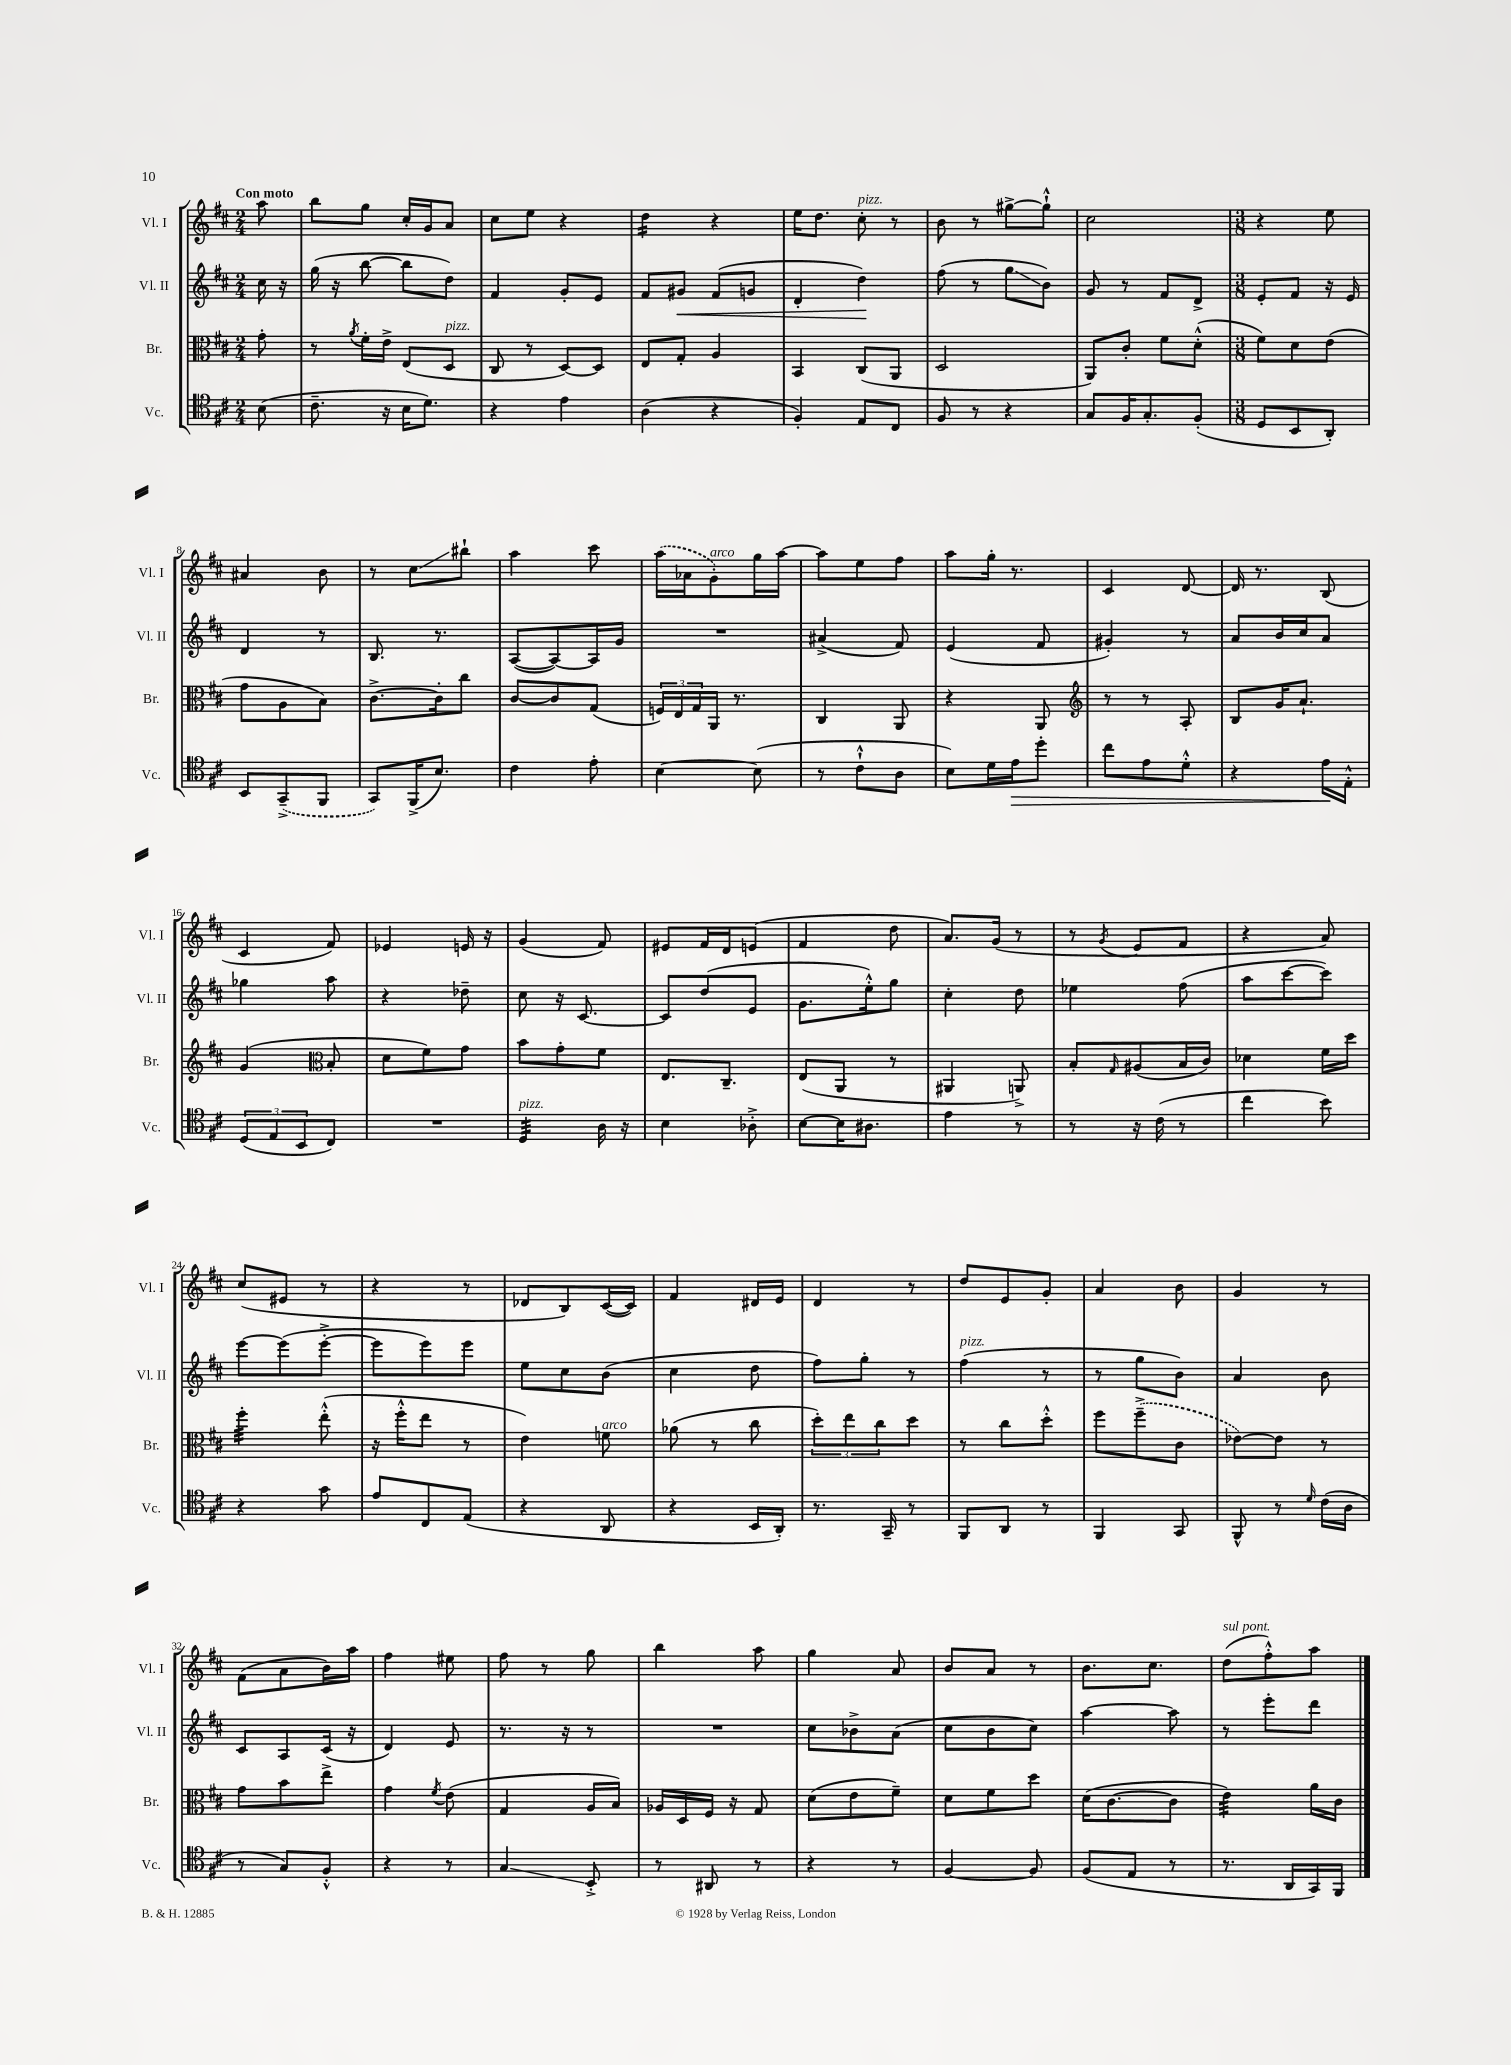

**kern	**kern	**kern	**kern
*staff4	*staff3	*staff2	*staff1
*clefC4	*clefC3	*clefG2	*clefG2
*k[f#c#]	*k[f#c#]	*k[f#c#]	*k[f#c#]
*M2/4	*M2/4	*M2/4	*M2/4
(8B	8g'	16cc#	8aa
.	.	16r	.
=	=	=	=
8.c#~	8r	(16gg	8bb
.	.	16r	.
.	8qa	.	.
.	16f#'	[8bb	8gg
16r	16e^	.	.
16B	(8E	8bb]	16cc#'
8.d)	.	.	16g
.	8D	8dd)	8a
=	=	=	=
4r	8C#	4f#	8cc#
.	8r	.	8ee
4e	[8D)	8g'	4r
.	8D]	8e	.
=	=	=	=
(4A	8E	8f#	4dd
.	8G'	8g#	.
4r	4A	(8f#	4r
.	.	8g	.
=	=	=	=
4F#')	4BB	4d'	16ee
.	.	.	8.dd
8E	(8C#	4dd)	8cc#'
8C#	8AA	.	8r
=	=	=	=
8F#	2D	(8ff#	8b
8r	.	8r	8r
4r	.	8gg	[8gg#^
.	.	8b)	8gg#`^^]
=	=	=	=
8G	8AA)	8g	2cc#
16F#	8c#'	8r	.
8.G'	.	.	.
.	8f#	8f#	.
(8F#'	(8d'^^	8d^	.
=	=	=	=
*M3/8	*M3/8	*M3/8	*M3/8
8D	8f#)	8e'	4r
8BB	8d	8f#	.
8AA')	(8e	16r	8ee
.	.	16e	.
=	=	=	=
8BB	8g	4d	4a#
(8GG~^	8A	.	.
8FF#	8B)	8r	8b
=	=	=	=
8GG)	[8.c#^	8.B	8r
(16FF#^	.	.	8cc#
8.B)	16c#']	8.r	.
.	8cc#	.	8bb#`
=	=	=	=
4c#	[8c#	([8A	4aa
.	8c#]	8A_)	.
8e'	(8G	16A]	8ccc#
.	.	16g	.
=	=	=	=
[4B	24F)	4.r	(16aa
.	24E	.	.
.	.	.	16a-
.	24G	.	.
.	16AA	.	8g')
.	8.r	.	.
(8B]	.	.	16gg
.	.	.	[16aa
=	=	=	=
8r	4C#	(4a#^	8aa]
8c#`^^	.	.	8ee
8A	8AA	8f#)	8ff#
=	=	=	=
8B)	4r	(4e	8aa
16d	.	.	16gg'
16e	.	.	8.r
8dd'	8AA	8f#	.
=	=	=	=
*	*clefG2	*	*
8cc#	8r	4g#')	4c#
8e	8r	.	.
8d'^^	8A'	8r	[8d
=	=	=	=
4r	8B	8a	16d]
.	.	.	8.r
.	16g	16b	.
.	8.a`	16cc#	.
16e	.	8a	(8B
16E'^^	.	.	.
=	=	=	=
(12D	(4g	4gg-	4c#
12E	.	.	.
12BB	.	.	.
*	*clefC3	*	*
8C#)	8B'	8aa	8f#)
=	=	=	=
4.r	8d	4r	4e-
.	8f#)	.	.
.	8g	8dd-~	16e
.	.	.	16r
=	=	=	=
4D	8b	8cc#	(4g
.	8g'	16r	.
.	.	[8.c#	.
16A	8f#	.	8f#)
16r	.	.	.
=	=	=	=
4B	8.E	8c#]	8e#
.	.	(8dd	16f#
.	8.C#~	.	16d
8A-'^	.	8e	(8e
=	=	=	=
[8B	(8E	8.g	4f#
16B]	8AA	.	.
8.A#	.	16ee'^^)	.
.	8r	8gg	8dd
=	=	=	=
4e	4AA#	4cc#'	8.a)
.	.	.	(16g
8r	8AA^)	8dd	8r
=	=	=	=
8r	8B'	4ee-	8r
.	16qqG	.	8qg
16r	(8A#	.	8e
(16c#	.	.	.
8r	16B	(8ff#	8f#
.	16c#)	.	.
=	=	=	=
4cc#	4d-	8aa	4r
.	.	[8ccc#	.
8b)	16f#	8ccc#])	8a)
.	16dd	.	.
=	=	=	=
4r	4ff#'	[8eee	(8cc#
.	.	(8eee]	8e#
8g	(8ee'^^	[8eee'^	8r
=	=	=	=
8e	16r	8eee]	4r
.	16ff#'^^	.	.
8C#	8ee	8eee)	.
(8E	8r	8eee	8r
=	=	=	=
4r	4e)	8ee	8d-
.	.	8cc#	8B)
8AA	8f	(8b	([16c#
.	.	.	16c#])
=	=	=	=
4r	(8a-	4cc#	4f#
.	8r	.	.
16BB	8cc#	8dd	16d#
16AA')	.	.	16e
=	=	=	=
8.r	12dd')	8ff#)	4d
.	12ee	.	.
.	.	8gg'	.
.	12cc#	.	.
16GG~	.	.	.
8r	8dd	8r	8r
=	=	=	=
8FF#	8r	(4ff#	8dd
8AA	8cc#	.	8e
8r	8dd'^^	8r	8g'
=	=	=	=
4FF#	8ff#	8r	4a
.	(8ff#~^	8gg	.
8GG	8c#	8b)	8b
=	=	=	=
8FF#^^	[8e-)	4a	4g
8r	8e-]	.	.
16qqd	.	.	.
(16c#	8r	8b	8r
16A	.	.	.
=	=	=	=
8r	8g	8c#	(8f#
8G)	8b	8A	8a
8F#'^^	8ee^	(16c#	16b)
.	.	16r	16aa
=	=	=	=
4r	4g	4d)	4ff#
.	8qf#	.	.
8r	(8e	8e	8ee#
=	=	=	=
4G	4G	8.r	8ff#
.	.	.	8r
.	.	16r	.
8BB'^	16A	8r	8gg
.	16B)	.	.
=	=	=	=
8r	16A-	4.r	4bb
.	16D	.	.
8AA#	16F#	.	.
.	16r	.	.
8r	8G	.	8aa
=	=	=	=
4r	(8d	8cc#	4gg
.	8e	8b-^	.
8r	8f#~)	(8a	8a
=	=	=	=
[4F#	8d	8cc#	8b
.	8f#	8b	8a
8F#]	8dd	8cc#)	8r
=	=	=	=
(8F#	(16d	[4aa	8.b
.	[8.c#	.	.
8E	.	.	.
.	.	.	8.cc#
8r	8c#]	8aa]	.
=	=	=	=
8.r	4e)	8r	(8dd
.	.	8eee'	8ff#'^^)
16AA	.	.	.
16GG)	16a	8ddd	8aa
16FF#	16c#	.	.
==	==	==	==
*-	*-	*-	*-
